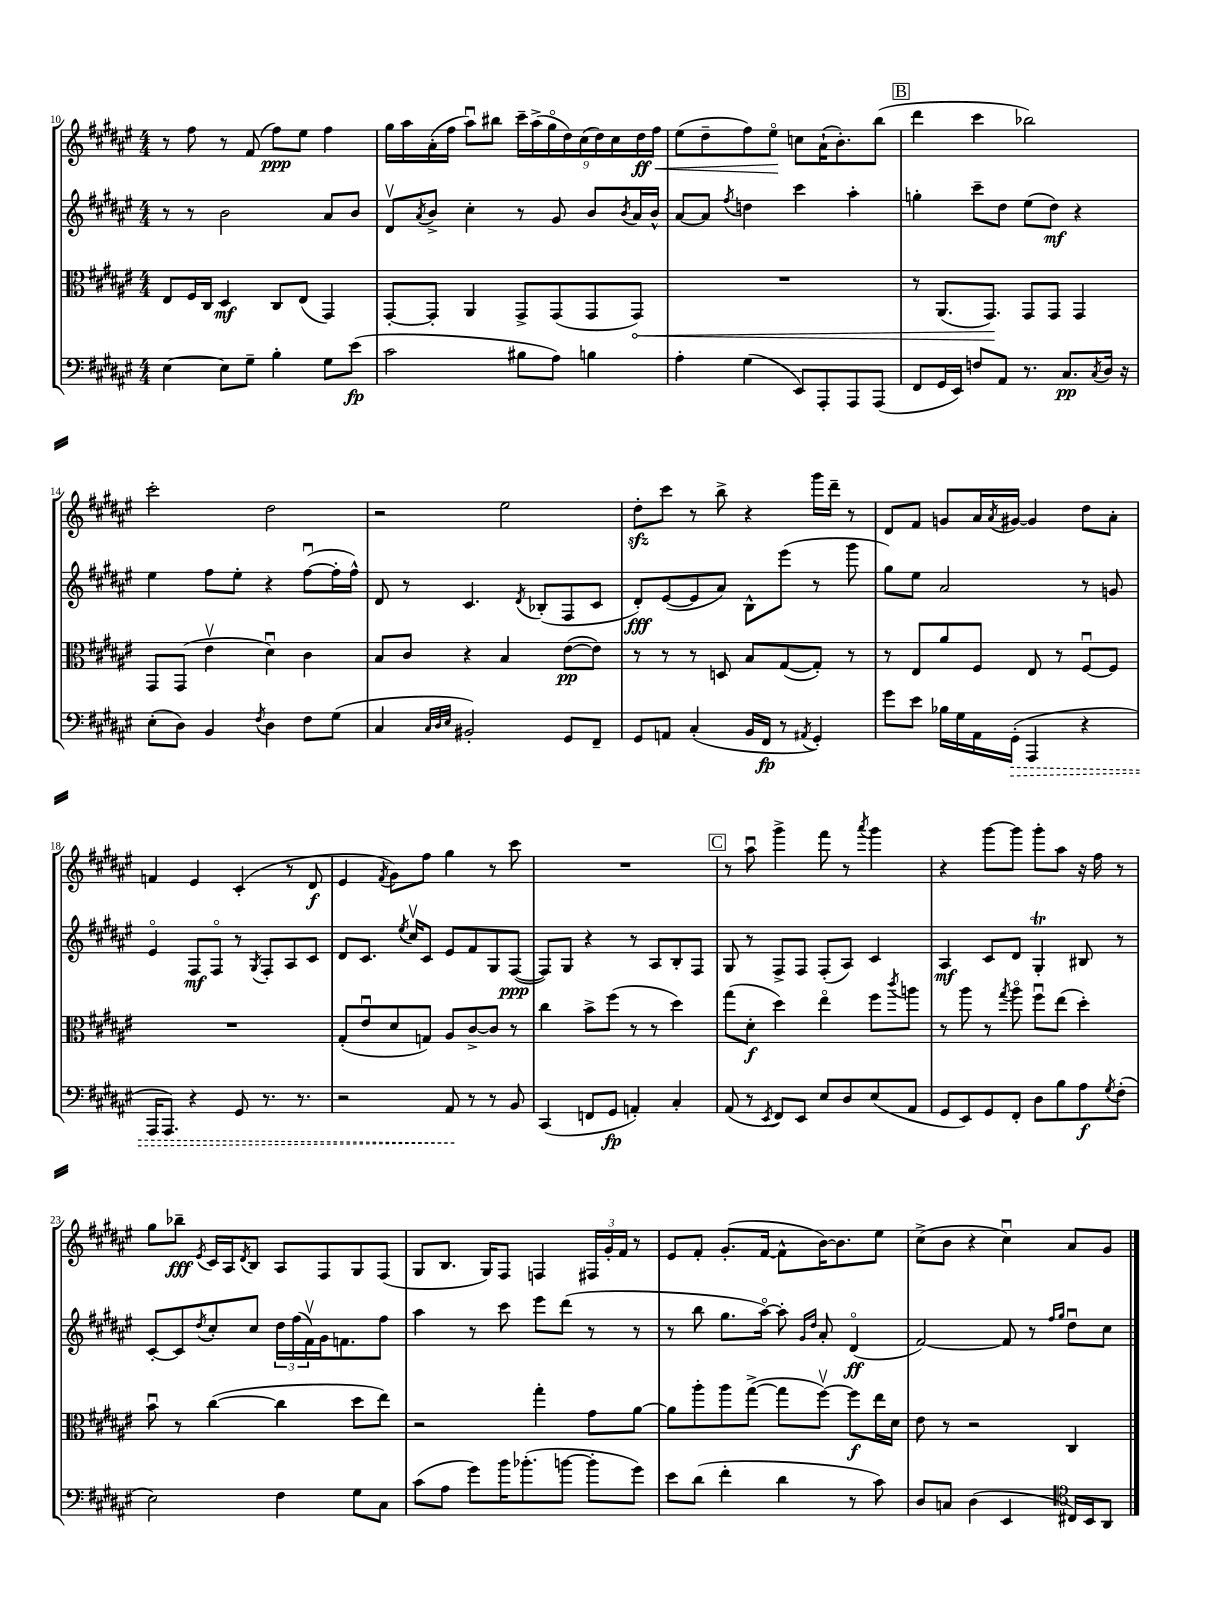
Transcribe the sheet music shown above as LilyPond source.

<<
\new StaffGroup <<
\new Staff = "s0" {
    \clef treble \key fis \major \numericTimeSignature \time 4/4
    r8 fis''8 r8 fis'8( fis''8\ppp) eis''8 fis''4 |
    gis''16 ais''16 ais'16-.( fis''16 ais''8\downbow) bis''8 \tuplet 9/8 { cis'''16-- ais''16->( gis''16\flageolet dis''16) cis''16( dis''16) cis''16 dis''16\ff\< fis''16 } |
    eis''8( dis''8-- fis''8) eis''8\flageolet\! c''8 ais'16-!( b'8.-.) b''8( |
    \mark \markup { \box "B" } dis'''4 cis'''4 bes''2) |
    cis'''2-. dis''2 |
    r2 eis''2 |
    dis''8-.\sfz cis'''8 r8 b''8-> r4 gis'''16 dis'''16-- r8 |
    dis'8 fis'8 g'8 ais'16 \acciaccatura { ais'8 } gis'16~ gis'4 dis''8 ais'8-. |
    f'4 eis'4 cis'4-.( r8 dis'8\f |
    eis'4 \acciaccatura { fis'8 } gis'8) fis''8 gis''4 r8 cis'''8 |
    R1 |
    \mark \markup { \box "C" } r8 ais''8\downbow gis'''4-> fis'''8 r8 \acciaccatura { ais'''8 } gis'''4 |
    r4 gis'''8~ gis'''8 gis'''8-. ais''8 r16 fis''16 r8 |
    gis''8 bes''8--\fff \acciaccatura { eis'8 } cis'16 ais16 \acciaccatura { dis'8 } b8 ais8 fis8 gis8 fis8( |
    gis8 b8. gis16) fis8 f4 \tuplet 3/2 { fis16 gis'16-. fis'16 } r8 |
    eis'8 fis'8-. gis'8.-.( fis'16~ fis'8-^ b'16~) b'8. eis''8 |
    cis''8->( b'8 r4 cis''4\downbow) ais'8 gis'8 \bar "|." |
}
\new Staff = "s1" {
    \clef treble \key fis \major \numericTimeSignature \time 4/4
    r8 r8 b'2 ais'8 b'8 |
    dis'8\upbow \acciaccatura { ais'8 } b'8-> cis''4-. r8 gis'8 b'8 \acciaccatura { b'8 } ais'16 b'16-^ |
    ais'8~ ais'8 \acciaccatura { fis''8 } d''4 cis'''4 ais''4-. |
    \mark \markup { \box "B" } g''4-. cis'''8-- dis''8 eis''8( dis''8\mf) r4 |
    eis''4 fis''8 eis''8-. r4 fis''8~\downbow( fis''16-. fis''16-^) |
    dis'8 r8 cis'4. \acciaccatura { dis'8 } bes8-.( fis8 cis'8 |
    dis'8-.\fff) eis'8~( eis'8 ais'8) b8-^ eis'''8( r8 gis'''8 |
    gis''8) eis''8 ais'2 r8 g'8 |
    eis'4\flageolet fis8\mf fis8\flageolet r8 \acciaccatura { gis8 } fis8-. ais8 cis'8 |
    dis'8 cis'8. \acciaccatura { eis''8 } cis''16\upbow cis'8 eis'8 fis'8 gis8 fis8~\ppp( |
    fis8) gis8 r4 r8 ais8 b8-. fis8 |
    \mark \markup { \box "C" } gis8 r8 fis8-> fis8 fis8-.( ais8) cis'4 |
    ais4\mf cis'8 dis'8 gis4-.\trill bis8 r8 |
    cis'8~-. cis'8 \acciaccatura { dis''8 } cis''8-. cis''8 \tuplet 3/2 { dis''16 fis''16( fis'16\upbow) } gis'16 f'8. fis''8 |
    ais''4 r8 cis'''8 eis'''8 dis'''8( r8 r8 |
    r8 b''8 gis''8. ais''16~\flageolet) ais''8-. \grace { gis'16 dis''16 } ais'8-. dis'4\flageolet\ff( |
    fis'2~) fis'8 r8 \grace { fis''16 gis''16 } dis''8\downbow cis''8 \bar "|." |
}
\new Staff = "s2" {
    \clef alto \key fis \major \numericTimeSignature \time 4/4
    eis8 fis16 cis16 dis4\mf cis8 eis8( gis,4) |
    gis,8~-. gis,8-. ais,4 gis,8-> gis,8( gis,8 \once \override Hairpin.circled-tip = ##t gis,8\<) |
    R1 |
    \mark \markup { \box "B" } r8 ais,8.( gis,8.\!) gis,8 gis,8 gis,4 |
    gis,8 gis,8( eis'4\upbow dis'4\downbow) cis'4 |
    b8 cis'8 r4 b4 eis'8~\pp( eis'8) |
    r8 r8 r8 d8 b8 gis8~( gis8-.) r8 |
    r8 eis8 ais'8 fis8 eis8 r8 fis8~\downbow fis8 |
    R1 |
    gis8-.( eis'8\downbow dis'8 g8) ais8 cis'8~-> cis'8 r8 |
    cis''4 b'8-> fis''8( r8 r8 dis''4) |
    \mark \markup { \box "C" } gis''8( dis'8-.\f dis''4) eis''4\flageolet fis''8 \acciaccatura { cis'''8 } a''8 |
    r8 ais''8 r8 \acciaccatura { gis''8 } ais''8\flageolet fis''8\downbow eis''8( dis''4-.) |
    b'8\downbow r8 cis''4~( cis''4 dis''8 eis''8) |
    r2 gis''4-. gis'8 ais'8~ |
    ais'8 ais''8-. ais''8 gis''8~->( gis''8 fis''8~\upbow) fis''8\f eis''16 dis'16 |
    eis'8 r8 r2 cis4 \bar "|." |
}
\new Staff = "s3" {
    \clef bass \key fis \major \numericTimeSignature \time 4/4
    eis4~ eis8 gis8-- b4-. gis8 eis'8\fp( |
    cis'2 bis8 ais8) b4 |
    ais4-. gis4( eis,8) ais,,8-. ais,,8 ais,,8( |
    \mark \markup { \box "B" } fis,8 gis,16 eis,16) f8 ais,8 r8. cis8.\pp \acciaccatura { cis8 } dis16 r16 |
    eis8-.( dis8) b,4 \acciaccatura { fis8 } dis4 fis8 gis8( |
    cis4 \grace { cis32 dis32 eis32 } bis,2-.) gis,8 fis,8-- |
    gis,8 a,8 cis4-.( b,16 fis,16\fp r8 \acciaccatura { ais,8 } gis,4-.) |
    gis'8 eis'8 bes16 gis16 ais,16 \once \override Hairpin.style = #'dashed-line gis,16-.\>( ais,,4 r4 |
    ais,,16 ais,,8.) r4 gis,8 r8. r8. |
    r2 ais,8\! r8 r8 b,8 |
    cis,4( f,8 gis,8\fp a,4-.) cis4-. |
    \mark \markup { \box "C" } ais,8( r8 \acciaccatura { eis,8 } fis,8) eis,8 eis8 dis8 eis8( ais,8 |
    gis,8 eis,8) gis,8 fis,8-. dis8 b8 ais8\f \acciaccatura { gis8 } fis8-.( |
    eis2) fis4 gis8 cis8 |
    cis'8( ais8 gis'8) b'16 bes'8.-.( b'8~ b'8-. gis'8) |
    eis'8 dis'8( fis'4-. dis'4 r8 cis'8) |
    dis8 c8 dis4( eis,4 \clef tenor cis16) b,16 ais,8 \bar "|." |
}
>>
>>
\layout { \context { \Score currentBarNumber = #10 } }
